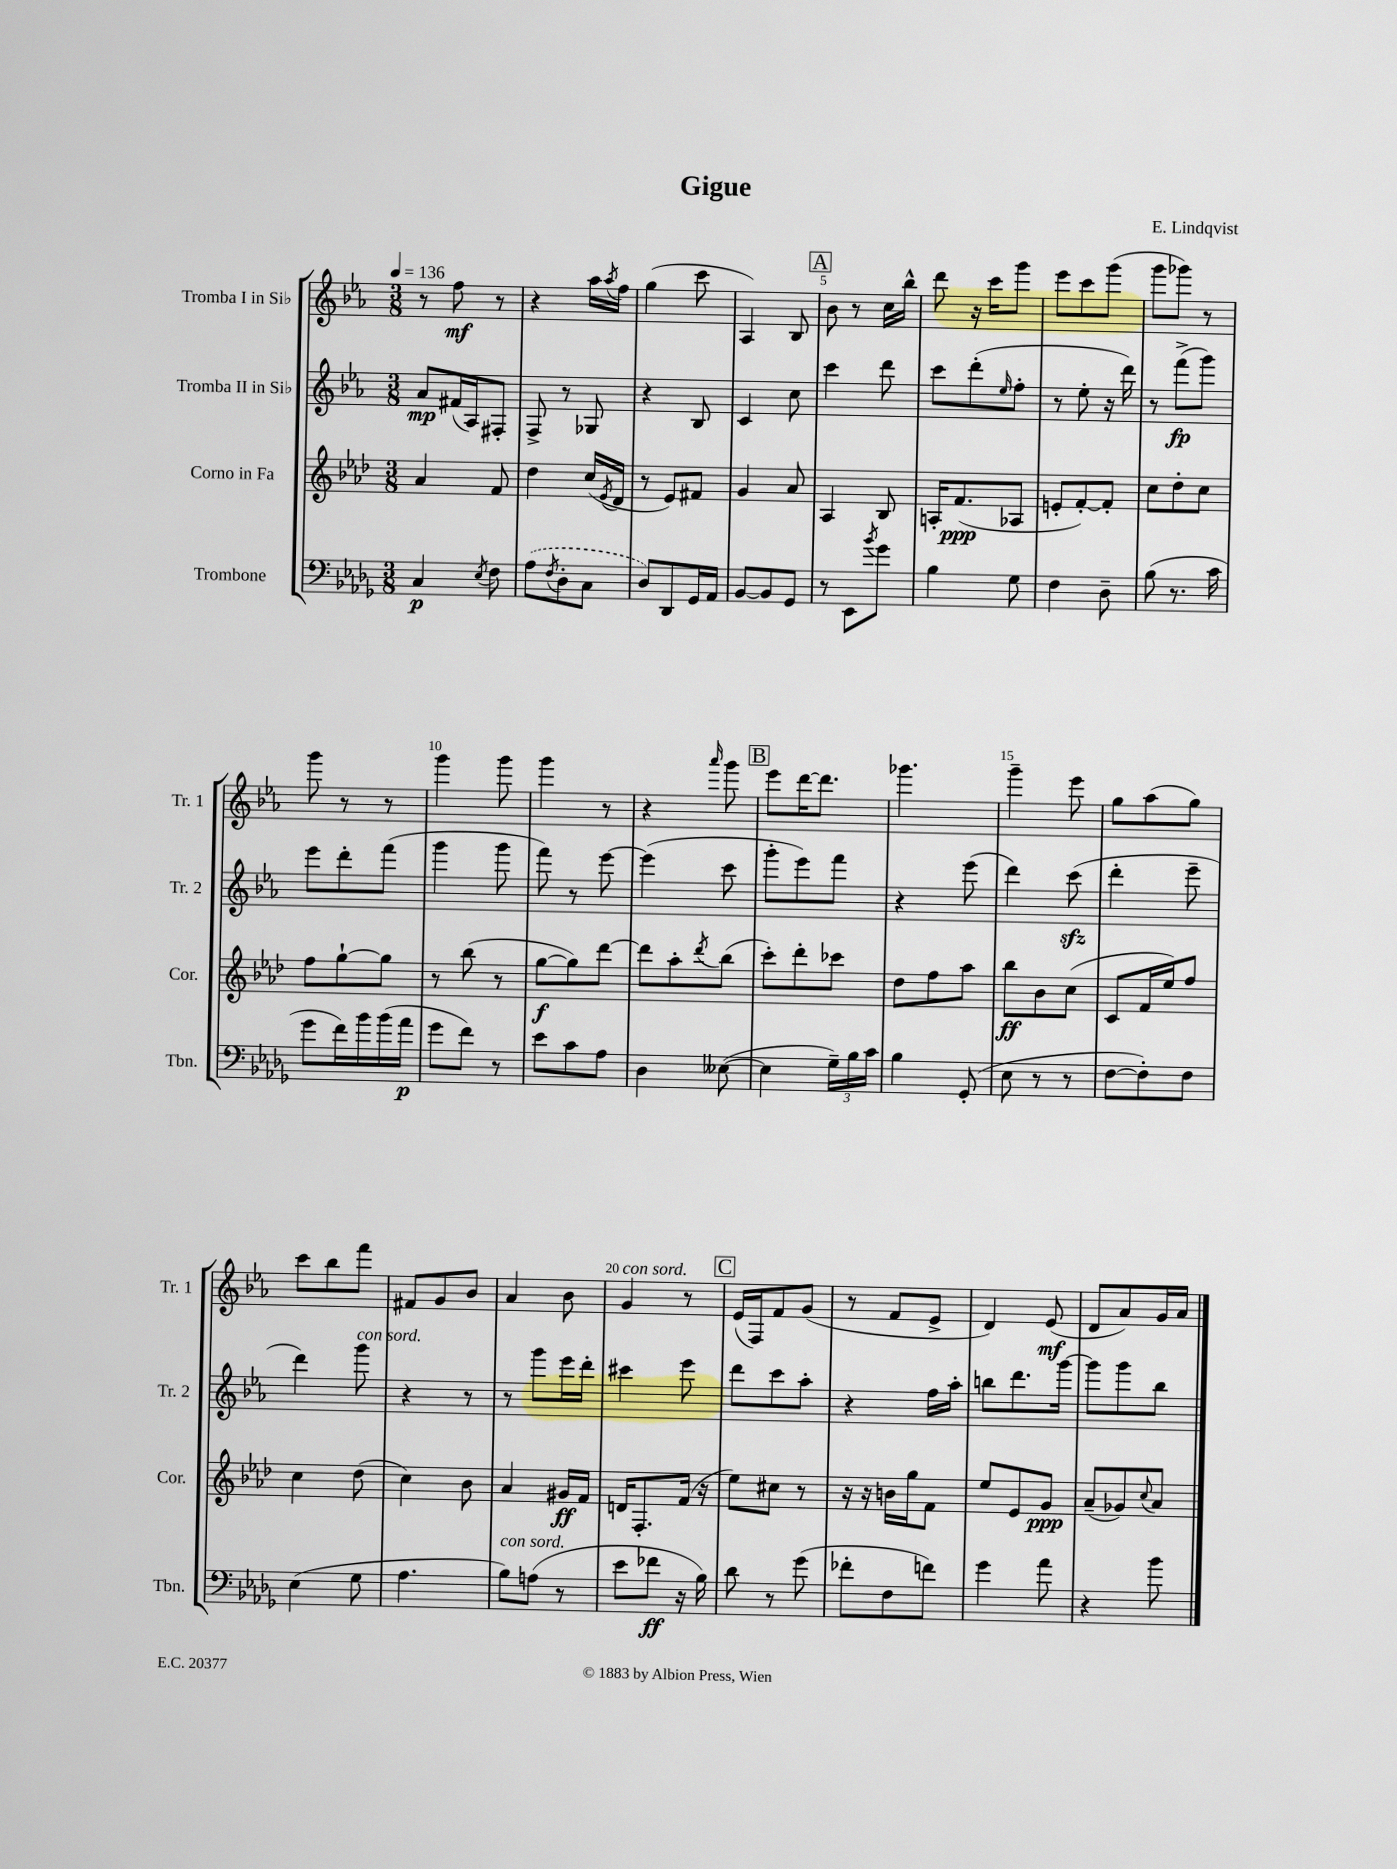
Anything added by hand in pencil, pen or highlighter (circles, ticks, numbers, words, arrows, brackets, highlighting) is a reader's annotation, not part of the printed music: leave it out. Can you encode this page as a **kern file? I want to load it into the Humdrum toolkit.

**kern	**kern	**kern	**kern
*staff4	*staff3	*staff2	*staff1
*clefF4	*clefG2	*clefG2	*clefG2
*k[b-e-a-d-g-]	*k[b-e-a-d-]	*k[b-e-a-]	*k[b-e-a-]
*M3/8	*M3/8	*M3/8	*M3/8
*MM136	*MM136	*MM136	*MM136
4C	4a-	8a-	8r
.	.	(16f#	8ff
.	.	16A-)	.
8qE-	.	.	.
8F	8f	8F#'	8r
=	=	=	=
(8A-	4dd-	8F^	4r
8qF	.	.	.
8D-'	.	8r	.
8C	(16cc	8G-	16aa-
.	8qe-	.	8qaa-
.	16d-	.	16ff
=	=	=	=
8D-)	8r	4r	(4gg
8DD-	8e-)	.	.
16GG-	8f#	8B-	8ccc
16AA-	.	.	.
=	=	=	=
[8BB-	4g	4c	4A-)
8BB-]	.	.	.
8GG-	8a-	8cc	8B-
=	=	=	=
8r	4A-	4ccc	8b-
8EE-	.	.	8r
8qb-	.	.	.
8g-	8B-	8ddd	16cc
.	.	.	16bb-^^
=	=	=	=
4B-	16A'	8ccc	8ddd
.	(8.f	.	.
.	.	(8ddd'	16r
.	.	.	16ccc
.	.	16qqee-	.
8G-	8A-	8ff'	8ggg
=	=	=	=
4F	8e'	8r	8eee-
.	[8f')	8ee-'	8ccc
8D-~	8f']	16r	(8ggg
.	.	16ddd)	.
=	=	=	=
(8B-	8cc	8r	8ggg
8.r	8dd-'	(8fff^	8ggg-)
.	8cc	8ggg)	8r
16c	.	.	.
=	=	=	=
8g-	8ff	8eee-	8ggg
16f)	[8gg`	8ddd'	8r
16b-	.	.	.
(16b-	8gg]	(8fff	8r
16a-	.	.	.
=	=	=	=
8g-	8r	4ggg	4ggg
8f)	(8bb-	.	.
8r	8r	8ggg	8ggg
=	=	=	=
8e-	[8gg	8fff)	4ggg
8c	8gg])	8r	.
8A-	[8ddd-	[8eee-	8r
=	=	=	=
4D-	8ddd-]	(4eee-]	4r
.	8aa-'	.	.
.	8qddd-	.	16qqaaa-
([8E--	(8bb-	8ccc	8ggg
=	=	=	=
4E--]	8ccc')	8ggg'	8eee-
.	8ddd-'	8eee-)	[16ddd
.	.	.	8.ddd]
24G-~)	8ccc-	8fff	.
24B-	.	.	.
24c	.	.	.
=	=	=	=
4B-	8dd-	4r	4.ggg-
.	8ff	.	.
(8GG-'	8aa-	(8eee-	.
=	=	=	=
8E-	8bb-	4ddd)	4ggg~
8r	8b-	.	.
8r	(8cc	(8ccc	8eee-
=	=	=	=
[8F	8c	4ddd'	8gg
8F'])	16f	.	(8aa-
.	16ee-)	.	.
8F	8ff	8eee-~	8gg)
=	=	=	=
(4E-	4cc	4ddd)	8ccc
.	.	.	8bb-
8G-	(8dd-	8ggg	8fff
=	=	=	=
4.A-	4cc)	4r	8f#
.	.	.	8g
.	8b-	8r	8b-
=	=	=	=
8B-)	4a-	8r	4a-
(8A	.	8ggg	.
8r	16g#	16eee-	8b-
.	16f	16ddd'	.
=	=	=	=
8e-	16d	4ccc#	4g
.	8.F'	.	.
8f-	.	.	.
16r	(16f	8eee-	8r
16B-)	16r	.	.
=	=	=	=
8d-	8ee-)	8ddd	(16e-
.	.	.	16F)
8r	8cc#	8ccc	8f
(8g-	8r	8aa-'	(8g
=	=	=	=
8f-'	16r	4r	8r
.	16r	.	.
8F	16b	.	8f
.	16gg	.	.
8f)	8f	16ff	8e-^
.	.	16aa-'	.
=	=	=	=
4g-	8ee-	8bb	4d)
.	8e-	8.ddd	.
8a-	8g	.	(8e-
.	.	[16ggg	.
=	=	=	=
4r	(8a-~	8ggg]	8d
.	8g-)	8ggg	8a-)
.	8qqcc	.	.
8b-	8a-	8bb-	16g
.	.	.	16a-
==	==	==	==
*-	*-	*-	*-
